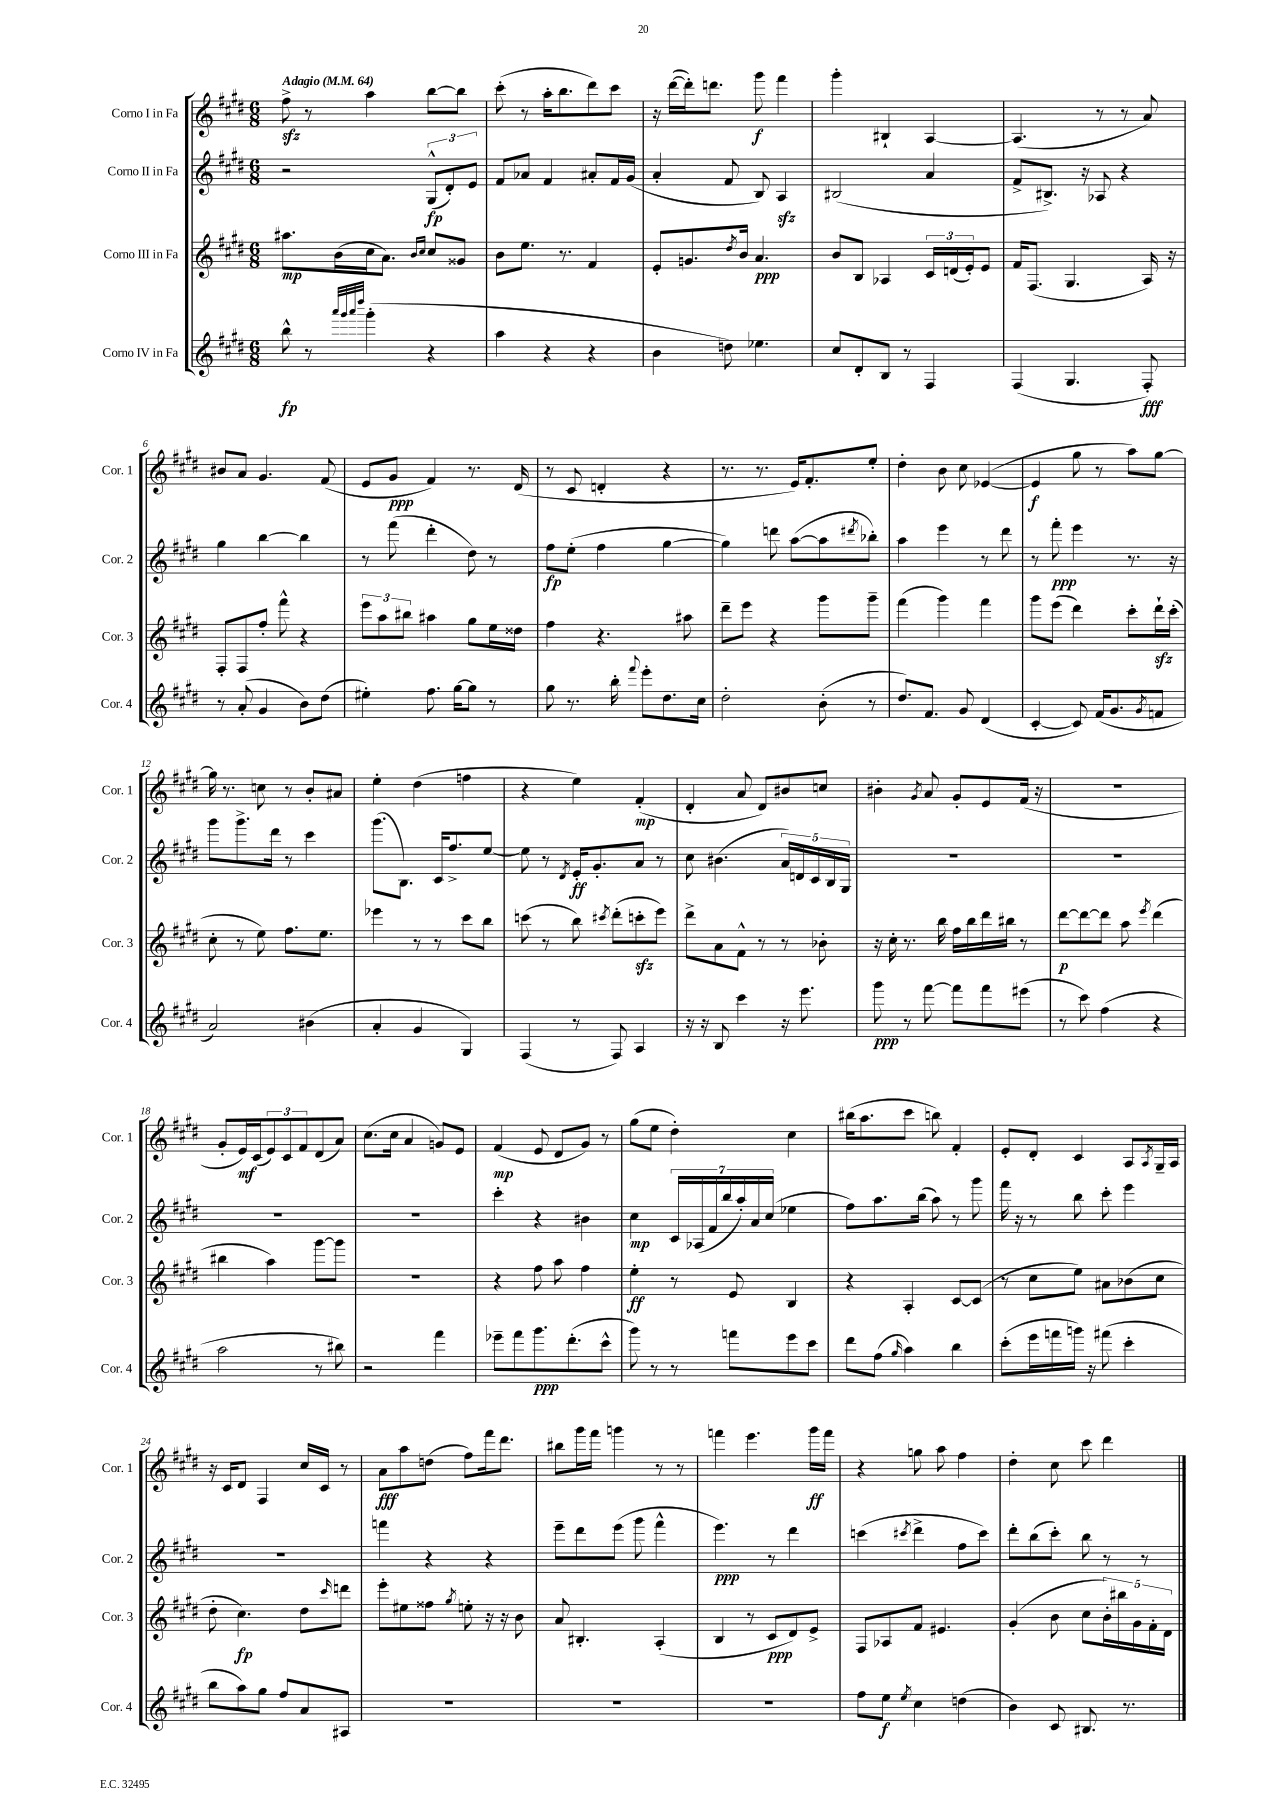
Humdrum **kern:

**kern	**kern	**kern	**kern
*staff4	*staff3	*staff2	*staff1
*clefG2	*clefG2	*clefG2	*clefG2
*k[f#c#g#d#]	*k[f#c#g#d#]	*k[f#c#g#d#]	*k[f#c#g#d#]
*M6/8	*M6/8	*M6/8	*M6/8
*MM64	*MM64	*MM64	*MM64
8bb^^\	8.aa#\L	2r	8ff#^\
8r	.	.	8r
.	(16b\L	.	.
32qqaaa/LLL	.	.	.
32qqggg#/	.	.	.
32qqaaa/	.	.	.
32qqdddd#/JJJ	.	.	.
(4ggg#'\	16cc#\J	.	4aa\
.	8.a\J)	.	.
.	16qqb/LL	.	.
.	16qqcc#/JJ	.	.
4r	8cc#/L	(12G#^^/L	[8bb\L
.	.	12d#'/)	.
.	8g##/J	.	8bb\]J
.	.	12e/J	.
=	=	=	=
4aa\	8b\L	8f#/L	(8ccc#'\
.	8.ee\J	8a-/J	8r
4r	.	4f#/	16aa'\LK
.	8.r	.	8.bb\
4r	4f#/	8a#'/L	8ddd#\)
.	.	16f#/L	8ccc#\J
.	.	(16g#/JJ	.
=	=	=	=
4b\	8e'/L	4a'/	16r
.	.	.	([16ddd#\LL
.	8.g/	.	16ddd#'\]J)
.	.	.	8.ddd\J
8dd\)	.	8f#/	.
.	8qdd#/	.	.
.	16b/Jk	.	.
4.ee-\	4.a/	8B/)	8ggg#\
.	.	4A/	4fff#\
=	=	=	=
8cc#/L	8b/L	(2B#/	4ggg#'\
8d#'/	8B/J	.	.
8B/J	4A-/	.	4B#`/
8r	.	.	.
4F#/	24c#/LL	4a/	[4A/
.	(24d/	.	.
.	24e'/J)	.	.
.	8e/J	.	.
=	=	=	=
(4F#/	16f#/LK	8f#^/L	(4.A/]
.	(8.F#/J	.	.
.	.	8.B#^/J)	.
4.G#/	4.G#/	.	.
.	.	16r	.
.	.	8A-/	8r
.	.	4r	8r
8F#'/)	16A/)	.	8a/)
.	16r	.	.
=	=	=	=
8r	8F#'/L	4gg#\	8b#/L
(8a'/	8F#/	.	8a/J
4g#/	8ff#'/J	[4bb\	4.g#/
.	8fff#^^\	.	.
8b\L)	4r	4bb\]	.
(8dd#\J	.	.	(8f#/
=	=	=	=
4ee#'\)	12eee\L	8r	8e/L
.	12aa\	.	.
.	.	(8fff#\	8g#/J
.	12bb#\J	.	.
8.ff#\	4aa#\	4ddd#'\	4f#/)
[16gg#\LK	.	.	.
8gg#\]J	8gg#\L	8dd#\)	8.r
8r	16ee\L	8r	.
.	16dd##\JJ	.	(16d#/
=	=	=	=
8gg#\	4ff#\	8ff#\L	8r
8.r	.	(8ee'\J	8c#/
.	4.r	4ff#\	4d'/
16bb'\	.	.	.
8qqfff#/	.	.	.
8eee'\L	.	.	.
8.dd#\	.	[4gg#\	4r
.	8aa#\	.	.
16cc#\Jk	.	.	.
=	=	=	=
2dd#'\	8ddd#~\L	4gg#\])	8.r
.	8eee\J	.	.
.	.	.	8.r
.	4r	8ddd\	.
.	.	([8aa\L	16e/LK)
.	.	.	8.f#'/
(8b'\	8ggg#\L	8aa\]	.
.	.	8qddd#/	.
8r	8ggg#~\J	8bb-'\J)	8ee'/J
=	=	=	=
8.dd#/L)	(4fff#\	4aa\	4dd#'\
8.f#/J	.	.	.
.	4ggg#\)	4eee\	8b\
8g#/	.	.	8cc#\
(4d#/	4fff#\	8r	([4e-/
.	.	8ddd#\	.
=	=	=	=
[4c#'/	8ggg#\L	8r	4e-/]
.	(8eee\J	8fff#'\	.
8c#/])	4ddd#\)	4eee\	8gg#\
(16f#/LK	.	.	8r
8.g#/	.	.	.
.	8ccc#'\L	8.r	8aa\L)
8qg#/	.	.	.
8f/J	16ddd#`\L	.	[8gg#\J
.	(16ccc#'\JJ	16r	.
=	=	=	=
2a/)	8cc#'\	8ggg#\L	16gg#\]
.	.	.	8.r
.	8r	8.ggg#^\	.
.	8ee\)	.	8cc\
.	.	16ddd#\Jk	.
.	8.ff#\L	8r	8r
(4b#\	.	4ccc#\	8b'/L
.	8.ee\J	.	.
.	.	.	8a#/J
=	=	=	=
4a'/	4eee-\	(8.ggg#\L	4ee'\
.	.	8.B\J)	.
4g#/	8r	.	(4dd#\
.	8r	16c#/LK	.
.	.	8.ff#^/	.
4G#/)	8ccc#\L	.	4ff\
.	8bb\J	[8ee/J	.
=	=	=	=
(4F#/	(8ccc\	8ee\]	4r
.	8r	8r	.
.	.	8qd#/	.
8r	8bb\)	16e'/LK	4ee\)
.	.	8.g#'/	.
.	8qccc#/	.	.
8F#/)	(8ddd#'\L	.	.
4A/	8ccc'\	8a/J	(4f#'/
.	8eee\J)	8r	.
=	=	=	=
16r	8ddd#^\L	8cc#\	4d#'/
16r	.	.	.
8B/	8a\	(4.b#\	.
4ccc#\	8f#^^\J	.	8a/
.	8r	.	8d#/L)
16r	8r	20a/LL)	8b#/
.	.	20d/	.
8.eee\	.	.	.
.	.	20c#/	.
.	8b-'\	.	8cc/J
.	.	20B/	.
.	.	20G#/JJ	.
=	=	=	=
8ggg#\	16r	2.r	4b#'\
.	16cc#'\	.	.
8r	8.r	.	.
.	.	.	8qg#/
[8fff#\	.	.	8a/
.	16bb\	.	.
8fff#\]L	16ff#\LL	.	8g#'/L
.	16bb\	.	.
8fff#\	16ddd#\	.	8e/
.	16bb#\JJ	.	.
(8eee#\J	8r	.	(16f#/Jk
.	.	.	16r
=	=	=	=
8r	[8ddd#\L	2.r	2.r
8ccc#\)	8ddd#\_	.	.
(4ff#\	8ddd#\]J	.	.
.	8aa\	.	.
.	8qeee/	.	.
4r	(4ddd#\	.	.
=	=	=	=
2aa\	4bb#\	2.r	8g#'/L
.	.	.	16e/L)
.	.	.	(16c#/J
.	4aa\)	.	12e/)
.	.	.	12c#/
.	.	.	12f#/
8r	[8ggg#\L	.	(8d#/
8bb#\)	8ggg#\]J	.	8a/J)
=	=	=	=
2r	2.r	2.r	(8.cc#\L
.	.	.	16cc#\Jk
.	.	.	4a/
4fff#\	.	.	8g/L)
.	.	.	8e/J
=	=	=	=
8eee-~\L	4r	4ccc#'\	(4f#/
8fff#\	.	.	.
8.ggg#\	8ff#\	4r	8e/
.	8aa\	.	8d#/L
(8.ddd#'\	.	.	.
.	4ff#\	4b#\	8g#/J)
8ccc#^^\J	.	.	8r
=	=	=	=
8ggg#\)	4ee'\	4cc#\	(8gg#\L
8r	.	.	8ee\J
8r	8r	28c#/LL	4dd#'\)
.	.	(28A-/	.
.	.	28f#/	.
.	.	28bb/	.
8fff\L	8e/	.	.
.	.	28aa'/)	.
.	.	28a/	.
.	.	(28cc#/JJ	.
8eee\	4B/	4ee-\	4cc#\
8ccc#\J	.	.	.
=	=	=	=
8ddd#\L	4r	8ff#\L)	(16bb#\LK
.	.	.	8.aa\
(8ff#\J	.	8.aa\	.
16qqgg#/	.	.	.
4aa\)	4A'/	.	8ccc#\J
.	.	(16bb\Jk	.
.	.	8aa\)	8bb\)
4bb\	[8c#/L	8r	4f#'/
.	(8c#/]J	8ggg#\	.
=	=	=	=
(8ccc#'\L	8r	16fff#\	8e'/L
.	.	16r	.
16eee\L	8cc#\L	8r	8d#'/J
16fff\	.	.	.
16ggg\JJ)	8ee\J)	8bb\	4c#/
16r	.	.	.
(8fff#\	8a#\L	8ccc#'\	.
4ccc#'\	(8b-\	4eee\	8A/L
.	.	.	8qA/
.	8cc#\J	.	16G#~/L
.	.	.	16A/JJ
=	=	=	=
8bb\L	8dd#'\	2.r	16r
.	.	.	16c#/LK
8aa\)	4.cc#\)	.	8d#/J
8gg#\J	.	.	4F#/
8ff#/L	.	.	.
8a/	8dd#\L	.	16cc#/LL
.	.	.	16c#/JJ
.	16qqccc#/	.	.
8A#/J	8ddd\J	.	8r
=	=	=	=
2.r	8eee'\L	4fff\	8a\L
.	8ee#\	.	8aa\
.	8ff##\J	4r	(8dd\J
.	8qgg#/	.	.
.	8ee'\	.	8ff#\L)
.	16r	4r	16fff#\k
.	16r	.	8.ddd#\J
.	8b\	.	.
=	=	=	=
2.r	8a/	8eee~\L	8bb#\L
.	4.B#'/	8ddd#\	16ggg#\L
.	.	.	16fff#\JJ
.	.	(8eee\J	4ggg\
.	.	8ggg#\	.
.	(4A'/	4fff#^^\	8r
.	.	.	8r
=	=	=	=
2.r	4B/	4.eee\)	4fff\
.	8r	.	4.eee\
.	8c#/L	8r	.
.	8d#/)	4ddd#\	.
.	8e^/J	.	16ggg#\LL
.	.	.	16fff\JJ
=	=	=	=
8ff#\L	8F#/L	(4ccc\	4r
8ee\J	8A-/	.	.
8qee/	.	8qccc#/	.
4cc#\	8f#/J	4ddd#^\	8gg\
.	4.e#/	.	8aa\
(4dd\	.	8ff#\L	4ff#\
.	.	8ccc#\J)	.
=	=	=	=
4b\)	(4g#'/	8ddd#'\L	4dd#'\
.	.	(8bb\	.
8c#/	8b\	8ccc#'\J)	8cc#\
8.B#/	8cc#\L	8bb\	8ccc#\
.	20b'\L)	8r	4ddd#\
.	20bb#\	.	.
8.r	.	.	.
.	20g#\	.	.
.	.	8r	.
.	20f#'\	.	.
.	20d#\JJ	.	.
==	==	==	==
*-	*-	*-	*-
